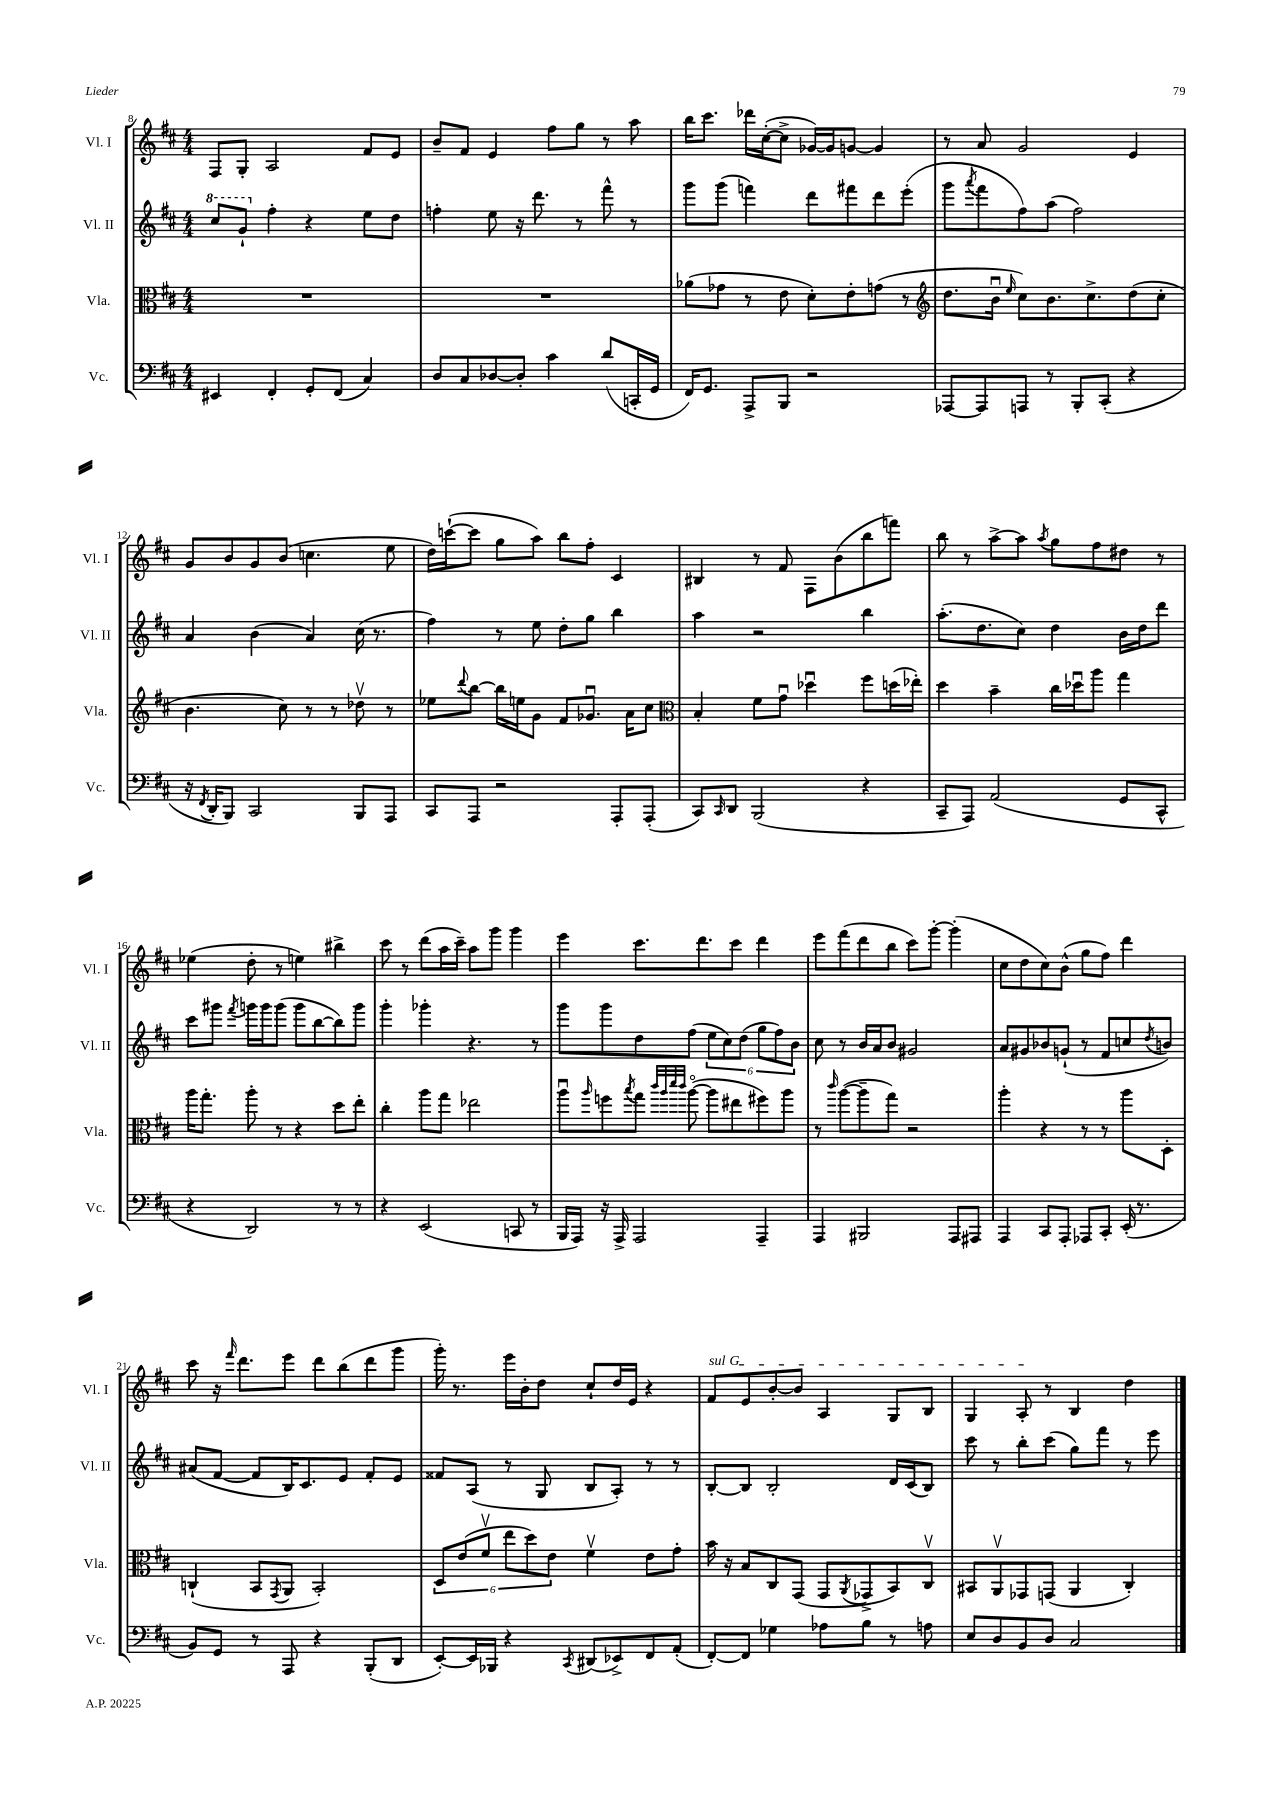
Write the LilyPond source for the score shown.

<<
\new StaffGroup <<
\new Staff = "s0" \with { instrumentName = "Vl. I" shortInstrumentName = "Vl. I" } {
    \clef treble \key d \major \numericTimeSignature \time 4/4
    fis8 g8-. a2 fis'8 e'8 |
    b'8-- fis'8 e'4 fis''8 g''8 r8 a''8 |
    b''16 cis'''8. des'''16 cis''16~-.( cis''8-> ges'16~) ges'16 g'8~ g'4 |
    r8 a'8 g'2 e'4 |
    g'8 b'8 g'8 b'8( c''4. e''8 |
    d''16) c'''16~-!( c'''8 g''8 a''8) b''8 fis''8-. cis'4 |
    bis4 r8 fis'8 fis8 b'8( b''8 f'''8) |
    b''8 r8 a''8~-> a''8 \acciaccatura { a''8 } g''8 fis''8 dis''8 r8 |
    ees''4( d''8-. r8 e''4) bis''4-> |
    cis'''8 r8 d'''8( a''16 cis'''16--) a''8 g'''8 g'''4 |
    e'''4 cis'''8. d'''8. cis'''8 d'''4 |
    e'''8 fis'''8( d'''8 b''8 cis'''8) g'''8~-. g'''4-.( |
    cis''8 d''8 cis''8) b'8-^( g''8 fis''8) d'''4 |
    cis'''8 r16 \grace { fis'''16 } d'''8. e'''8 d'''8 b''8( d'''8 g'''8 |
    g'''16-.) r8. e'''16 b'16-. d''8 cis''8-! d''16 e'16 r4 |
    \once \override TextSpanner.bound-details.left.text = \markup { \italic "sul G" } fis'8\startTextSpan e'8 b'8~-. b'8 a4 g8 b8 |
    g4 a8-.\stopTextSpan r8 b4 d''4 \bar "|." |
}
\new Staff = "s1" \with { instrumentName = "Vl. II" shortInstrumentName = "Vl. II" } {
    \clef treble \key d \major \numericTimeSignature \time 4/4
    \ottava #1 cis'''8 g''8-! \ottava #0 fis''4-. r4 e''8 d''8 |
    f''4-. e''8 r16 d'''8. r8 fis'''8-^ r8 |
    g'''8 g'''8( f'''4) d'''8 fis'''8 d'''8 e'''8-.( |
    g'''8 \acciaccatura { a'''8 } fis'''8 fis''8) a''8( fis''2) |
    a'4 b'4( a'4) cis''16( r8. |
    fis''4) r8 e''8 d''8-. g''8 b''4 |
    a''4 r2 b''4 |
    a''8.-.( d''8. cis''8) d''4 b'16 d''16 d'''8 |
    cis'''8 gis'''8 \acciaccatura { fis'''8 } g'''16 g'''16 g'''8( g'''8 b''8~ b''8) g'''8 |
    g'''4-. ges'''4-. r4. r8 |
    g'''8 g'''8 d''8 fis''8( \tuplet 6/4 { e''8 cis''8) d''8( g''8 fis''8) b'8 } |
    cis''8 r8 b'16 a'16 b'8 gis'2 |
    a'8 gis'8 bes'8 g'8-!( r8 fis'8 c''8 \acciaccatura { d''8 } b'8) |
    ais'8( fis'8~ fis'8 b16) cis'8. e'8 fis'8-. e'8 |
    fisis'8 a8( r8 g8 b8 a8-.) r8 r8 |
    b8~-. b8 b2-. d'16 cis'16( b8) |
    cis'''8 r8 b''8-. cis'''8( g''8) fis'''8 r8 e'''8 \bar "|." |
}
\new Staff = "s2" \with { instrumentName = "Vla." shortInstrumentName = "Vla." } {
    \clef alto \key d \major \numericTimeSignature \time 4/4
    R1 |
    R1 |
    aes'8( ges'8 r8 e'8 d'8-.) e'8-. g'8( r8 |
    \clef treble d''8. b'16\downbow \grace { e''16 } cis''8) b'8. cis''8.-> d''8( cis''8-. |
    b'4. cis''8) r8 r8 des''8\upbow r8 |
    ees''8 \appoggiatura { d'''8 } b''8~ b''16 e''16 g'8 fis'8 ges'8.\downbow a'16 cis''8 |
    \clef alto b4-. fis'8 g'8\downbow des''4\downbow fis''8 d''16( ees''16-.) |
    d''4 b'4-- cis''16 des''16\downbow a''8 g''4 |
    a''16 g''8.-. a''8-. r8 r4 d''8 e''8-. |
    cis''4-. a''8 g''8 ees''2 |
    a''8\downbow \grace { a''16 } f''8 \acciaccatura { b''8 } g''8 \grace { cis'''32 a''32 d'''32 cis'''32 } a''8~\flageolet( a''8 eis''8 fis''8) a''8 |
    r8 \grace { cis'''16 } a''8~( a''8-- g''8) r2 |
    a''4-. r4 r8 r8 a''8 d8-. |
    c4-!( b,8 \acciaccatura { g,8 } a,8 b,2-.) |
    \tuplet 6/4 { d8 e'8( fis'8\upbow e''8 d''8) e'8 } fis'4\upbow e'8 g'8-. |
    b'16 r16 b8 cis8 g,8( g,8 \acciaccatura { a,8 } ges,8-> b,8) cis8\upbow |
    bis,8 a,8\upbow ges,8 g,8( a,4 cis4-.) \bar "|." |
}
\new Staff = "s3" \with { instrumentName = "Vc." shortInstrumentName = "Vc." } {
    \clef bass \key d \major \numericTimeSignature \time 4/4
    eis,4 fis,4-. g,8-. fis,8( cis4) |
    d8 cis8 des8~ des8-. cis'4 d'8( c,16-. g,16 |
    fis,16) g,8. a,,8-> b,,8 r2 |
    aes,,8~ aes,,8 a,,8 r8 b,,8-. cis,8-.( r4 |
    r16 \acciaccatura { fis,8 } d,16-. b,,8) cis,2 b,,8 a,,8 |
    cis,8 a,,8 r2 a,,8-. a,,8-.( |
    cis,8) \grace { cis,16 } d,8 b,,2( r4 |
    cis,8-- a,,8) a,2( g,8 cis,8-^ |
    r4 d,2) r8 r8 |
    r4 e,2( c,8 r8 |
    b,,16 a,,16) r16 a,,16-> a,,2 a,,4-- |
    a,,4 bis,,2 a,,8 ais,,8 |
    a,,4 cis,8 a,,8-. aes,,8 cis,8-. e,16-.( r8. |
    b,8) g,8 r8 a,,8 r4 b,,8-.( d,8 |
    e,8~-.) e,16 bes,,16 r4 \acciaccatura { cis,8 } dis,8( ees,8->) fis,8 a,8-.( |
    fis,8~-.) fis,8 ges4 aes8 b8 r8 a8 |
    e8 d8 b,8 d8 cis2 \bar "|." |
}
>>
>>
\layout { \context { \Score currentBarNumber = #8 } }
